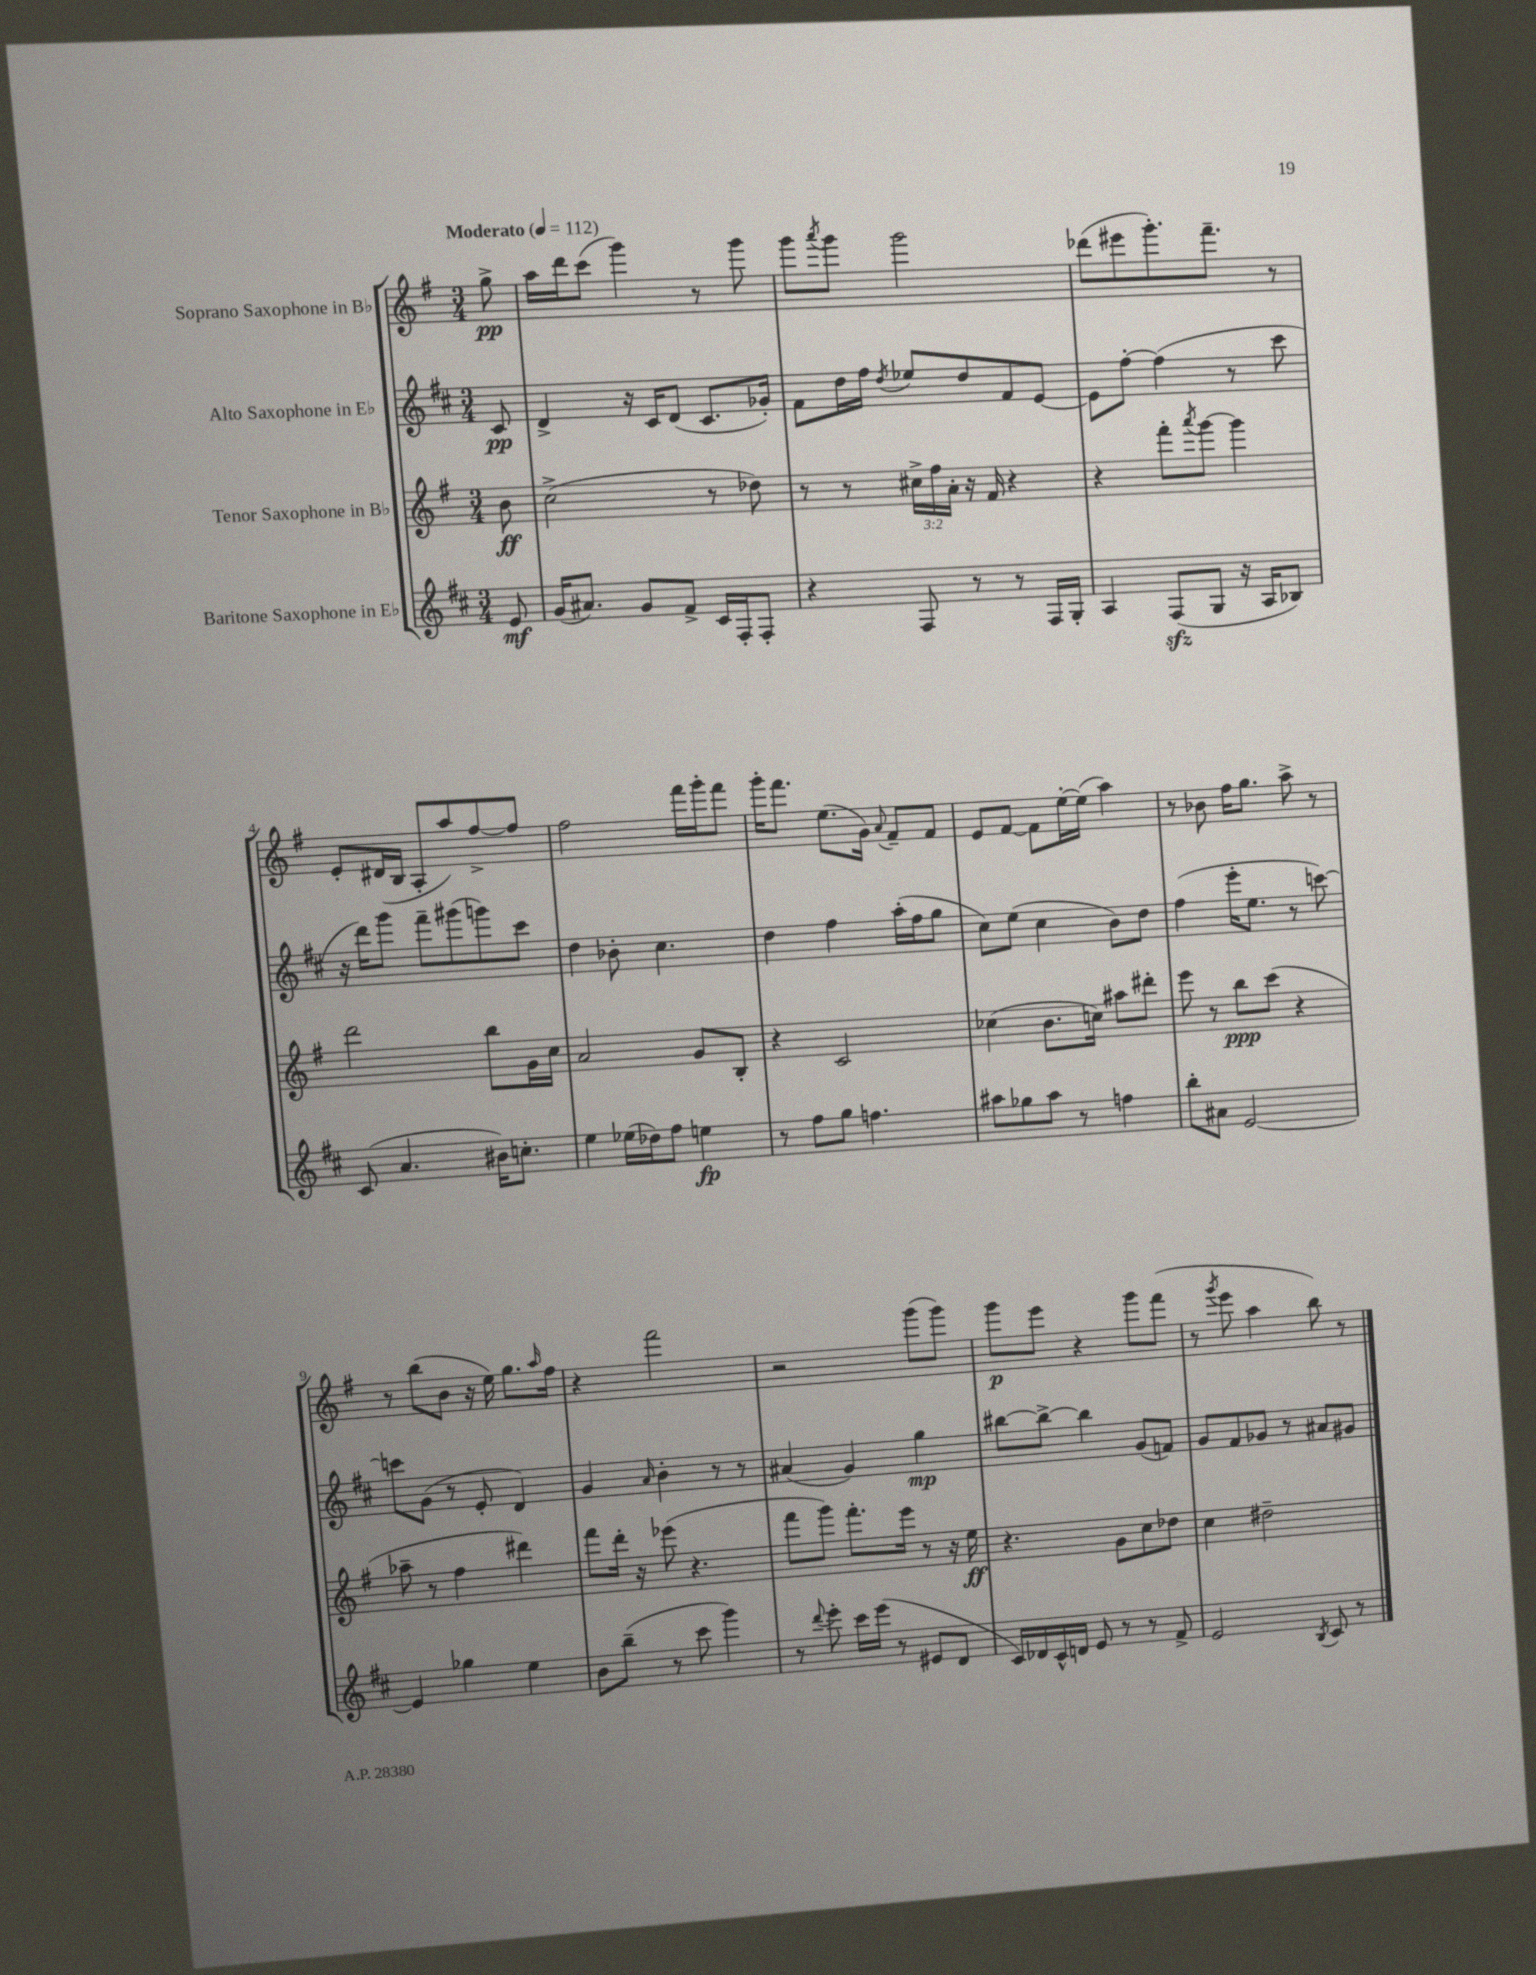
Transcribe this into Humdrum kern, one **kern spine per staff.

**kern	**kern	**kern	**kern
*staff4	*staff3	*staff2	*staff1
*clefG2	*clefG2	*clefG2	*clefG2
*k[f#c#]	*k[f#]	*k[f#c#]	*k[f#]
*M3/4	*M3/4	*M3/4	*M3/4
*MM112	*MM112	*MM112	*MM112
8e	8b	8c#	8gg^
=	=	=	=
(16g	(2cc^	4d^	16aa
8.a#)	.	.	16ddd
.	.	.	(8ccc
8g	.	16r	4ggg)
.	.	16c#	.
8f#^	.	(8d	.
16c#	8r	8.c#	8r
16F#'	.	.	.
8F#'	8dd-)	.	8ggg
.	.	16g-')	.
=	=	=	=
4r	8r	8f#	8ggg
.	.	.	8qaaa
.	8r	16dd	8ggg
.	.	16ff#	.
.	.	8qdd	.
8F#	24cc#^	8ee-	2ggg
.	24ff#	.	.
.	24a'	.	.
8r	16r	8dd	.
.	16f#	.	.
8r	4r	8f#	.
16F#	.	[8e	.
16G'	.	.	.
=	=	=	=
4A	4r	8e]	(8ddd-
.	.	[8ff#'	8eee#
(8F#	8fff#'	(4ff#]	8.ggg')
.	8qaaa	.	.
8G	[8ggg	.	.
.	.	.	8.fff#~
16r	4ggg]	8r	.
16A	.	.	.
8B-)	.	8ccc#	8r
=	=	=	=
(8c#	2ddd	16r	8e'
.	.	16ddd)	.
4.a	.	8ggg	(16d#
.	.	.	16B
.	.	8fff#~	8A'
.	.	(8ggg#	8aa)
16b#)	8bb	8ggg)	[8ff#^
8.cc'	.	.	.
.	16g	8ccc#	8ff#]
.	16cc	.	.
=	=	=	=
4ee	2a	4dd	2ff#
(16ee-	.	8b-'	.
16dd-)	.	.	.
8ff#	.	4.cc#	.
4ee	8g	.	16fff#
.	.	.	16ggg'
.	8B'	.	8fff#
=	=	=	=
8r	4r	4dd	16ggg'
.	.	.	8.fff#
8ff#	.	.	.
8gg	2c	4ff#	(8.ee
4.ff	.	.	.
.	.	.	16g)
.	.	.	8qqa
.	.	(16aa'	8f#~
.	.	16ff#	.
.	.	8gg	8f#
=	=	=	=
8aa#	(4cc-	8cc#)	8e
8gg-	.	(8ee	[8f#
8aa#	8.b	4cc#	8f#]
8r	.	.	[16ee'
.	16cc)	.	(16ee]
4ff	8aa#	8b)	4aa)
.	8ddd#'	8dd	.
=	=	=	=
8bb'	8eee	(4ff#	8r
8a#	8r	.	8b-
[2e	8bb	16eee'	16ff#
.	.	8.ee	8.gg
.	(8ccc	.	.
.	4r	8r	8aa^
.	.	[8ccc)	8r
=	=	=	=
4e]	8aa-~	8ccc]	8r
.	8r	(8g	(8bb
4gg-	4ff#	8r	8b
.	.	8e'	16r
.	.	.	16ee)
4ee	4ddd#)	4d)	8.gg
.	.	.	16qqaa
.	.	.	16ff#
=	=	=	=
8b	8fff#	4g	4r
(8bb~	16ddd'	.	.
.	16r	.	.
.	.	16qqa	.
8r	(8eee-	4b'	2fff#
8ccc#	4.r	.	.
4ggg)	.	8r	.
.	.	8r	.
=	=	=	=
8r	8fff#	(4a#	2r
8qqddd	.	.	.
8eee'	8ggg)	.	.
16ccc#	8.fff#'	4g)	.
(16eee	.	.	.
8r	.	.	.
.	16eee	.	.
8e#	8r	4gg	(8ggg
8d	16r	.	8ggg)
.	16ee	.	.
=	=	=	=
16c#)	4.r	[8bb#	8ggg
16d-	.	.	.
16c#^^	.	8bb#^_	8eee
16d	.	.	.
8e	.	4bb#]	4r
8r	8g	.	.
8r	8cc	(8g	8ggg
8f#^	8dd-	8f)	(8fff#
=	=	=	=
2e	4cc	8g	8r
.	.	.	8qggg
.	.	8f#	8eee
.	2dd#~	8g-	4aa
.	.	8r	.
8qB	.	.	.
8c#	.	8a#	8bb)
8r	.	8g#	8r
==	==	==	==
*-	*-	*-	*-
